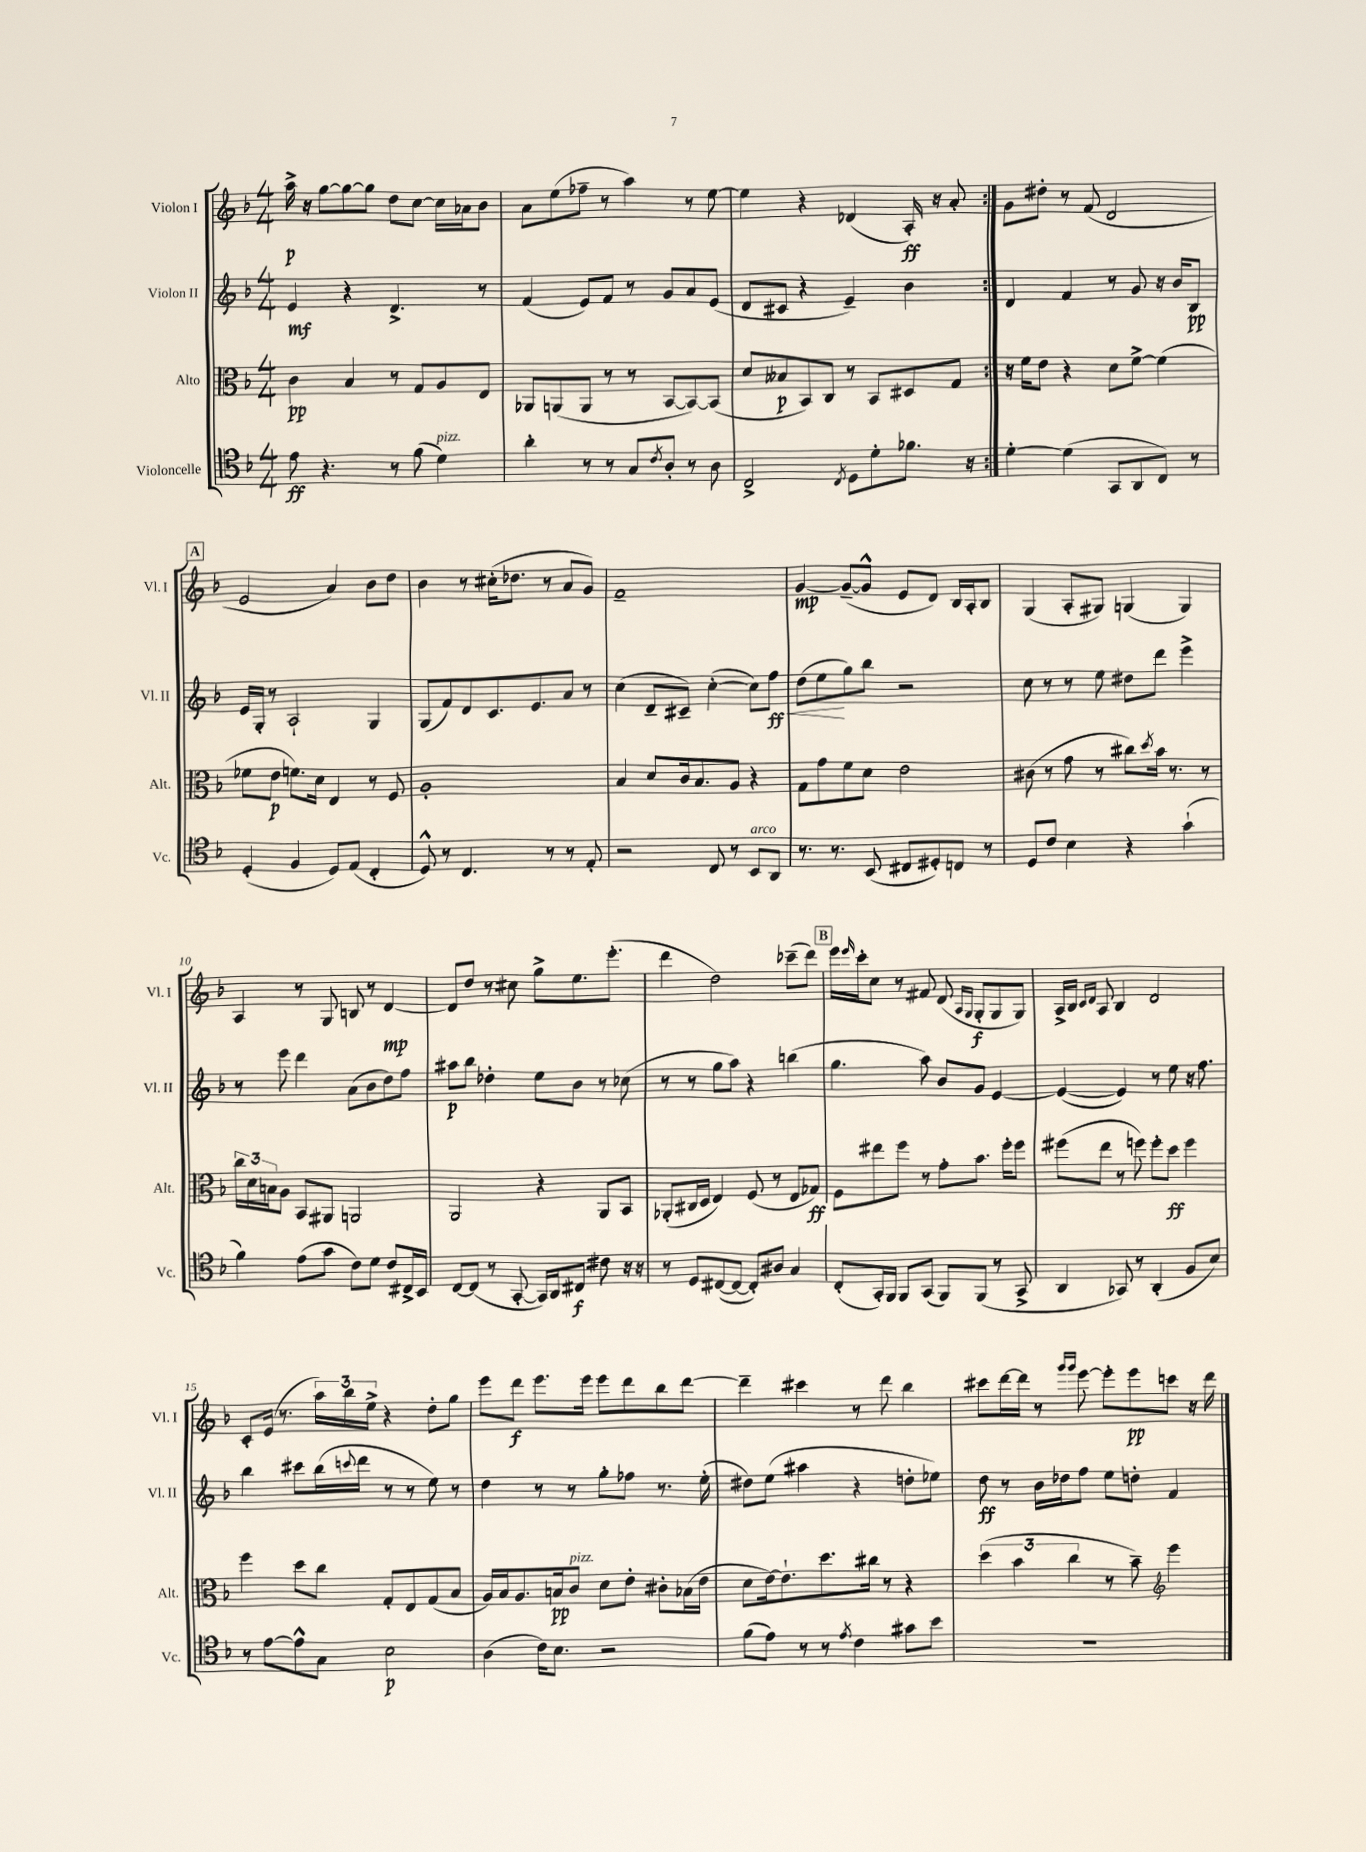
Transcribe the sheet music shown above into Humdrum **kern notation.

**kern	**dynam	**kern	**dynam	**kern	**dynam	**kern	**dynam
*part4	*part4	*part3	*part3	*part2	*part2	*part1	*part1
*staff4	*staff4	*staff3	*staff3	*staff2	*staff2	*staff1	*staff1
*I"Violoncelle	*	*I"Alto	*	*I"Violon II	*	*I"Violon I	*
*I'Vc.	*	*I'Alt.	*	*I'Vl. II	*	*I'Vl. I	*
*clefC4	*	*clefC3	*	*clefG2	*	*clefG2	*
*k[b-]	*	*k[b-]	*	*k[b-]	*	*k[b-]	*
*M4/4	*	*M4/4	*	*M4/4	*	*M4/4	*
=1	=1	=1	=1	=1	=1	=1	=1
8e\	ff	4c\	pp	4e/	mf	16aa^\	p
.	.	.	.	.	.	16r	.
4.r	.	.	.	.	.	[8gg\L	.
.	.	4B-/	.	4r	.	8gg\_	.
.	.	.	.	.	.	8gg\J]	.
8r	.	8r	.	4.d^/	.	8dd\L	.
(8f\	.	8G/L	.	.	.	[8cc\J	.
!LO:TX:a:i:t=pizz.	!	!	!	!	!	!	!
4d\)	.	8A/	.	.	.	16cc\LL]	.
.	.	.	.	.	.	16a-X\J	.
.	.	8E/J	.	8r	.	8b-\J	.
=2	=2	=2	=2	=2	=2	=2	=2
4a'\	.	8AA-X/L	.	(4f/	.	8a\L	.
.	.	(8AAn/	.	.	.	(8ee\	.
8r	.	8AA/J	.	8e/L)	.	8ff-X~\J	.
8r	.	8r	.	8f/J	.	8r	.
8G/L	.	8r	.	8r	.	4aa\)	.
8qc/	.	.	.	.	.	.	.
8A'/J	.	[8BB-/L	.	8g/L	.	.	.
8r	.	8BB-/_)	.	8a/	.	8r	.
8A\	.	(8BB-/J]	.	(8e/J	.	[8ee\	.
=3	=3	=3	=3	=3	=3	=3	=3
2C^/	.	8d/L	.	8d/L	.	4ee\]	.
.	.	8B--X/	p	8c#X/J	.	.	.
.	.	8BB-/)	.	4r	.	4r	.
.	.	8C/J	.	.	.	.	.
8qC/	.	.	.	.	.	.	.
8D\L	.	8r	.	4e~/)	.	(4d-X/	.
8d'\	.	8BB-/L	.	.	.	.	.
8.f-X\J	.	8D#X/	.	4b-\	.	16A'/)	ff
.	.	.	.	.	.	16r	.
.	.	8G/J	.	.	.	8a'/	.
16r	.	.	.	.	.	.	.
=4:|!	=4:|!	=4:|!	=4:|!	=4:|!	=4:|!	=4:|!	=4:|!
[4d'\	.	16r	.	4d/	.	8g\L	.
.	.	16f\KL	.	.	.	.	.
.	.	8e\J	.	.	.	8dd#X'\J	.
(4d\]	.	4r	.	4f/	.	8r	.
.	.	.	.	.	.	(8f/	.
8GG/L	.	8d\L	.	8r	.	2d/	.
8AA/	.	[8f^\J	.	8g/	.	.	.
8C/J)	.	(4f\]	.	16r	.	.	.
.	.	.	.	16b-/KL	.	.	.
8r	.	.	.	8B-/J	pp	.	.
!!LO:LB:g=z
!!LO:REH:place=s1:t=A
=5	=5	=5	=5	=5	=5	=5	=5
(4D'/	.	8f-X\L	.	16e/LL	.	2e/	.
.	.	.	.	16G'/JJ	.	.	.
.	.	8e\J	p	8r	.	.	.
4F/	.	8.fn\L)	.	2A`/	.	.	.
.	.	16d\Jk	.	.	.	.	.
8D/L)	.	4E/	.	.	.	4a/)	.
(8E/J	.	.	.	.	.	.	.
4C'/	.	8r	.	4G/	.	8b-\L	.
.	.	8F/	.	.	.	8dd\J	.
=6	=6	=6	=6	=6	=6	=6	=6
8D^^/)	.	1A'	.	(8G/L	.	4b-\	.
8r	.	.	.	8f/)	.	.	.
4.C/	.	.	.	8d/	.	8r	.
.	.	.	.	8.c/	.	(16cc#X'\KL	.
.	.	.	.	.	.	8.dd-X\J	.
.	.	.	.	8.e/	.	.	.
8r	.	.	.	.	.	8r	.
8r	.	.	.	8a/J	.	8a/L	.
8E'/	.	.	.	8r	.	8g/J)	.
=7	=7	=7	=7	=7	=7	=7	=7
2r	.	4B-/	.	(4cc\	.	1f~	.
.	.	8d/L	.	8d~/L	.	.	.
.	.	16c/k	.	8c#X~/J)	.	.	.
.	.	8.B-/	.	.	.	.	.
8C/	.	.	.	([4cc'\	.	.	.
8r	.	8A/J	.	.	.	.	.
!LO:TX:a:i:t=arco	!	!	!	!	!	!	!
8BB-/L	.	4r	.	8cc\L])	.	.	.
!	!	!	!	!	!LO:HP:b	!	!
8AA/J	.	.	.	8ff\J	< ff	.	.
=8	=8	=8	=8	=8	=8	=8	=8
8.r	.	8G\L	.	(8dd\L	.	[4g/	mp
.	.	8g\	.	8ee\	.	.	.
8.r	.	.	.	.	.	.	.
.	.	8f\	.	8gg\)	[	(8g~/L_	.
(8BB-/	.	8d\J	.	8bb-\J	.	8g^^/J]	.
8C#X/L	.	2e\	.	2r	.	8e/L	.
8D#X'/)	.	.	.	.	.	8d/J)	.
8Cn/J	.	.	.	.	.	16B-/LL	.
.	.	.	.	.	.	16A'/J	.
8r	.	.	.	.	.	8B-/J	.
=9	=9	=9	=9	=9	=9	=9	=9
8D/L	.	(8c#X\	.	8cc\	.	(4G/	.
8c/J	.	8r	.	8r	.	.	.
4B-\	.	8g\	.	8r	.	8A'/L	.
.	.	8r	.	8ee\	.	8G#X/J)	.
4r	.	8cc#X\L)	.	8dd#X\L	.	(4Gn/	.
.	.	8qdd/	.	.	.	.	.
.	.	16b-\Jk	.	8ddd\J	.	.	.
.	.	8.r	.	.	.	.	.
(4g`\	.	.	.	4eee^\	.	4G/)	.
.	.	8r	.	.	.	.	.
!!LO:LB:g=z
=10	=10	=10	=10	=10	=10	=10	=10
4f\)	.	24cc\LL	.	8r	.	4A/	.
.	.	24d\	.	.	.	.	.
.	.	24Bn\J	.	.	.	.	.
.	.	8A\J	.	8eee\	.	.	.
(8e\L	.	8BB-/L	.	4ddd\	.	8r	.
8g\J	.	8AA#X/J	.	.	.	8G/	.
8c\L)	.	2AAn/	.	(8a\L	.	8Bn/	.
8d\J	.	.	.	8b-\	.	8r	.
8c/L	.	.	.	8dd\)	.	[4d/	mp
16C#X^/L	.	.	.	8ff\J	.	.	.
16BB-/JJ	.	.	.	.	.	.	.
=11	=11	=11	=11	=11	=11	=11	=11
[8C/L	.	2AA/	.	8aa#X\L	p	8d/L]	.
(8C/J]	.	.	.	8bb-\J	.	8dd/J	.
8r	.	.	.	4dd-X'\	.	8r	.
[8GG'/	.	.	.	.	.	8cc#X\	.
16GG/LL])	.	4r	.	8ee\L	.	8gg^\L	.
16AA/J	.	.	.	.	.	.	.
8C#X/J	f	.	.	8b-\J	.	8.ee\	.
8c#X\	.	8AA/L	.	8r	.	.	.
.	.	.	.	.	.	(8.eee'\J	.
16r	.	8BB-/J	.	(8cc-X\	.	.	.
16r	.	.	.	.	.	.	.
=12	=12	=12	=12	=12	=12	=12	=12
8r	.	(8AA-X'/L	.	8r	.	4ddd\	.
8D/L	.	16C#X/L	.	8r	.	.	.
.	.	16D/JJ	.	.	.	.	.
([8C#X/	.	4E/)	.	8gg\L	.	2dd\)	.
8C#/J_	.	.	.	8aa\J)	.	.	.
8C#'/L])	.	(8F/	.	4r	.	.	.
8A#X/J	.	8r	.	.	.	.	.
4G/	.	8E/L	.	(4bbn\	.	(8ccc-X~\L	.
.	.	8G-X/J)	ff	.	.	8ddd\J)	.
!!LO:REH:place=s1:t=B
=13	=13	=13	=13	=13	=13	=13	=13
(8C'/L	.	8F\L	.	4.gg\	.	16eee\LL	.
.	.	.	.	.	.	16qqeee/	.
.	.	.	.	.	.	16ccc'\J	.
16GG'/L)	.	8ee#X\	.	.	.	8cc\J	.
16FF/JJ	.	.	.	.	.	.	.
8FF/L	.	8ff\J	.	.	.	8r	.
(8GG/J	.	8r	.	8aa\)	.	8f#X/	.
8FF/L)	.	8g'\L	.	8b-/L	.	(8d/	.
.	.	.	.	.	.	16qqA/LL	.
.	.	.	.	.	.	16qqG/JJ	.
(8FF/J	.	8.b-\J	.	8g/J	.	8G'/L	f
8r	.	.	.	[4e/	.	8G/	.
.	.	16ff'\KL	.	.	.	.	.
8GG^/	.	8ff\J	.	.	.	8G/J)	.
=14	=14	=14	=14	=14	=14	=14	=14
4AA/	.	(8ff#X\L	.	(4e/_	.	16A^/LL	.
.	.	.	.	.	.	16B-/JJ	.
.	.	.	.	.	.	16qqc/LL	.
.	.	.	.	.	.	16qqd/JJ	.
.	.	8ee\J	.	.	.	8A/	.
8GG-X/)	.	8r	.	4e/])	.	4B-/	.
8r	.	8ffn\)	.	.	.	.	.
(4AA'/	.	8ff'\L	.	8r	.	2d/	.
.	.	8dd\J	ff	8ee\	.	.	.
8F/L	.	4ff\	.	16r	.	.	.
.	.	.	.	8.ff\	.	.	.
8B-/J)	.	.	.	.	.	.	.
!!LO:LB:g=z
=15	=15	=15	=15	=15	=15	=15	=15
8r	.	4ff\	.	4bb-\	.	8c'/L	.
[8e\L	.	.	.	.	.	(16e/Jk	.
.	.	.	.	.	.	8.r	.
8e^^\]	.	8dd\L	.	8ccc#X\L	.	.	.
8G\J	.	8cc\J	.	(16bb-\L	.	24aa\LL)	.
.	.	.	.	.	.	24bb-\	.
.	.	.	.	8qqcccn/	.	.	.
.	.	.	.	16ddd\JJ	.	.	.
.	.	.	.	.	.	24ee^\JJ	.
2B-\	p	8G'/L	.	8r	.	4r	.
.	.	8E/	.	8r	.	.	.
.	.	(8G/	.	8ee\)	.	8dd'\L	.
.	.	8B-/J	.	8r	.	8gg\J	.
=16	=16	=16	=16	=16	=16	=16	=16
(4A\	.	16A/LL)	.	4dd\	.	8eee\L	.
.	.	16B-/J	.	.	.	.	.
.	.	8.A/	.	.	.	8ddd\J	f
16c\KL)	.	.	.	8r	.	8.eee\L	.
8.B-\J	.	16Bn/k	pp	.	.	.	.
!	!	!LO:TX:a:i:t=pizz.	!	!	!	!	!
.	.	8c/J	.	8r	.	.	.
.	.	.	.	.	.	16eee\Jk	.
2r	.	8d\L	.	8gg'\L	.	8eee\L	.
.	.	8e'\J	.	8ff-X\J	.	8ddd\	.
.	.	8c#X'\L	.	8.r	.	8bb-\	.
.	.	(16B-X\L	.	.	.	[8ddd\J	.
.	.	16e\JJ	.	(16ee'\	.	.	.
=17	=17	=17	=17	=17	=17	=17	=17
(8f\L	.	8d\L	.	8dd#X\L)	.	4ddd~\]	.
8e\J)	.	[16e\k)	.	(8ee\J	.	.	.
.	.	8.e`\]	.	.	.	.	.
8r	.	.	.	4aa#X\	.	4ccc#X\	.
8r	.	8.dd\	.	.	.	.	.
8qe/	.	.	.	.	.	.	.
4c\	.	.	.	4r	.	8r	.
.	.	16cc#X\Jk	.	.	.	.	.
.	.	8r	.	.	.	8ddd\	.
8g#X\L	.	4r	.	8ddn'\L	.	4bb-\	.
8b-\J	.	.	.	8ee-X\J)	.	.	.
=18	=18	=18	=18	=18	=18	=18	=18
1r	.	(6dd\	.	8dd\	ff	8ccc#X\L	.
.	.	.	.	8r	.	[16ddd\L	.
.	.	6b-\	.	.	.	.	.
.	.	.	.	.	.	16ddd\JJ]	.
.	.	.	.	16b-\LL	.	8r	.
.	.	.	.	16dd-X\J	.	.	.
.	.	6cc\	.	.	.	.	.
.	.	.	.	.	.	16qqggg/LL	.
.	.	.	.	.	.	16qqggg/JJ	.
.	.	.	.	8ff\J	.	[8eee\	.
.	.	8r	.	8ee\L	.	8eee'\L]	.
.	.	8b-~\)	.	8ddn'\J	.	8eee\	pp
*	*	*clefG2	*	*	*	*	*
.	.	4eee\	.	4f/	.	8cccn\J	.
.	.	.	.	.	.	16r	.
.	.	.	.	.	.	16ddd\	.
==	==	==	==	==	==	==	==
*-	*-	*-	*-	*-	*-	*-	*-
